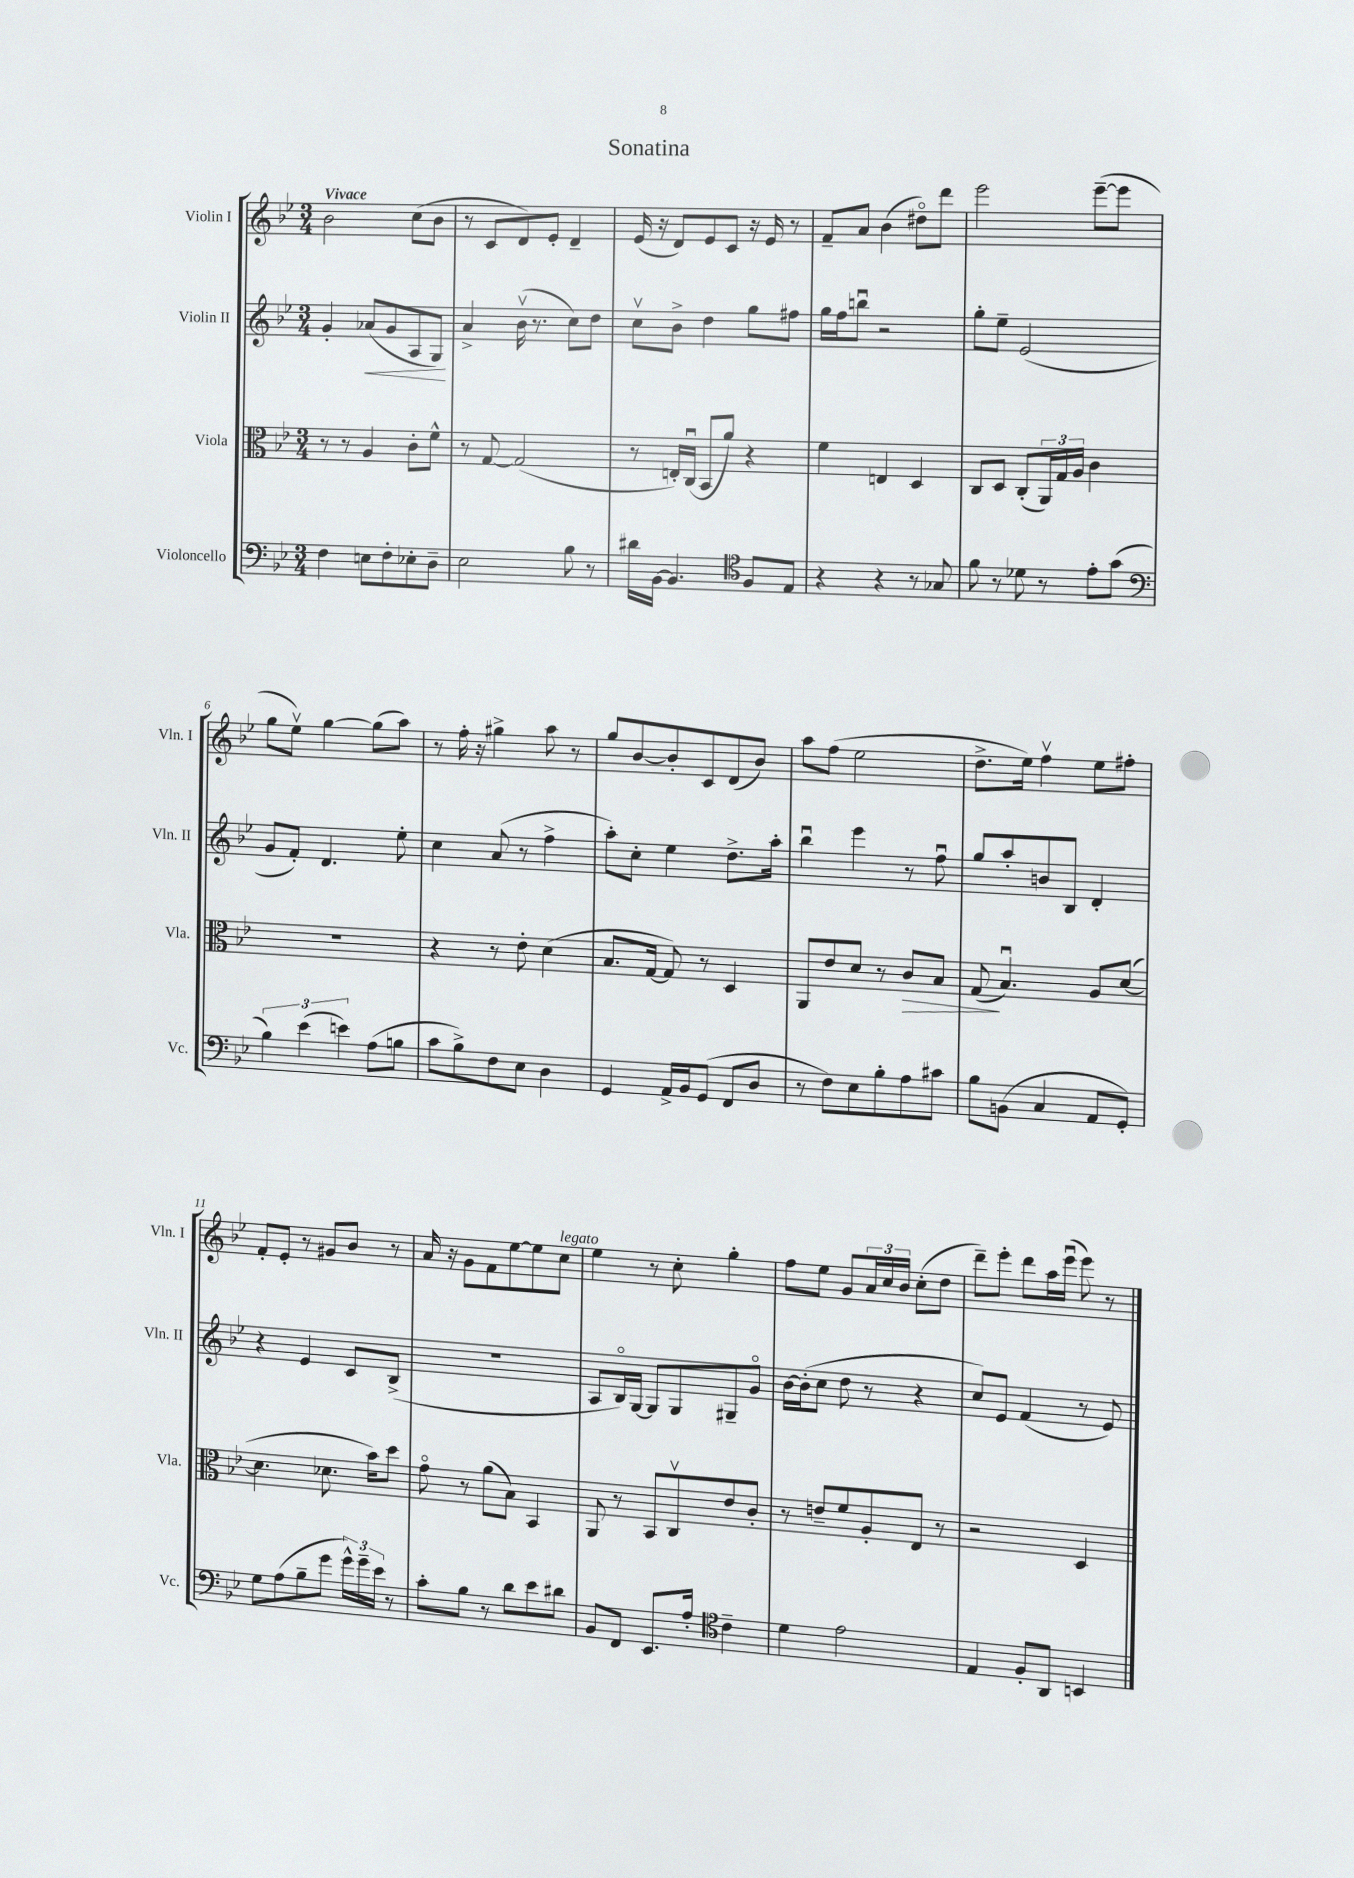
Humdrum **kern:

**kern	**kern	**kern	**kern
*staff4	*staff3	*staff2	*staff1
*clefF4	*clefC3	*clefG2	*clefG2
*k[b-e-]	*k[b-e-]	*k[b-e-]	*k[b-e-]
*M3/4	*M3/4	*M3/4	*M3/4
4F	8r	4g'	2b-
.	8r	.	.
8E	4A	(8a-	.
8F'	.	8g	.
8E-'	8c'	8A	(8cc
8D~	8f^^	8G)	8b-
=	=	=	=
2E-	8r	4a^	8r
.	[8G	.	8c
.	(2G]	(16b-v	8d)
.	.	8.r	.
.	.	.	8e-'
8B-	.	8cc)	4d~
8r	.	8dd	.
=	=	=	=
16d#	8r	8ccv	(16e-
[16BB-	.	.	16r
4.BB-]	16E')	8b-^	8d)
.	(16Cu	.	.
.	8BB-	4dd	8e-
.	8a)	.	8c
*clefC4	*	*	*
8F	4r	8gg	16r
.	.	.	16e-
8E-	.	8ff#	8r
=	=	=	=
4r	4f	16gg	8f~
.	.	16ff	.
.	.	8bbu	8a
4r	4E	2r	(4b-
8r	4D	.	8dd#o)
8G-	.	.	8ddd
=	=	=	=
8f	8C	8gg'	2eee-
8r	8D	8ee-~	.
8d-	(8C'	(2e-	.
8r	24AA)	.	.
.	24G	.	.
.	24A	.	.
8e-'	4c	.	([8eee-~
(8g	.	.	8eee-]
=	=	=	=
*clefF4	*	*	*
6B-)	2.r	8g	8gg
.	.	8f')	8ee-v)
(6e-	.	.	.
.	.	4.d	[4gg
6e)	.	.	.
(8A	.	.	(8gg]
8B	.	8ee-'	8aa)
=	=	=	=
8c	4r	4cc	8r
8B-^)	.	.	16ff'
.	.	.	16r
8F	8r	(8a	4gg#^
8E-	8e-'	8r	.
4D	(4d	4ff^	8aa
.	.	.	8r
=	=	=	=
4GG	8.B-	8aa')	8gg
.	.	8cc'	[8b-
.	[16G	.	.
16AA^	8G])	4ee-	8b-']
16BB-	.	.	.
(8GG	8r	.	8c
8FF	4D	8.dd^	(8d
8D	.	.	8b-)
.	.	16aa'	.
=	=	=	=
8r	8AA	4bb-u	8aa
8F)	8e-	.	(8ff
8E-	8d	4eee-	2ee-
8B-'	8r	.	.
8A	8c	8r	.
8c#	8B-	8ffu	.
=	=	=	=
8B-	(8G	8gg	8.dd^
(8BB	4.B-u)	8aa'	.
.	.	.	16ee-)
4C	.	8b	4ffv
.	.	8B-	.
8AA	8A	4d'	8ee-
8GG')	([8d	.	8ff#'
=	=	=	=
8G	4.d]	4r	8f'
(8A	.	.	8e-'
8B-~	.	4e-	8r
8g	8.d-	.	8g#
24g^^)	.	8c	8b-
24g~	.	.	.
.	16b-)	.	.
24e-	.	.	.
8r	8dd	(8B-^	8r
=	=	=	=
8c'	8go	2.r	16a
.	.	.	16r
8B-	8r	.	8g
8r	(8a	.	8f
8d	8B-)	.	[8ee-
8e-	4BB-	.	8ee-]
8d#	.	.	8cc
=	=	=	=
8BB-	8AA	8A	4ee-
8FF	8r	16B-o)	.
.	.	[16G	.
8.EE-	8BB-	8G]	8r
.	8Cv	8G	8cc'
16A'	.	.	.
*clefC4	*	*	*
4c~	8e-	8G#~	4gg'
.	8c'	8go	.
=	=	=	=
4d	8r	[16b-	8ff
.	.	(16b-']	.
.	8e~	8cc	8ee-
2e-	8f	8dd	8g
.	8A'	8r	24a
.	.	.	24cc
.	.	.	24b-
.	8E-	4r	(8cc'
.	8r	.	8dd
=	=	=	=
4E-	2r	8cc)	8ddd~)
.	.	8e-	8eee-'
8F'	.	(4f	8ddd
8AA	.	.	16aa
.	.	.	(16eee-u
4BB	4D	8r	8eee-)
.	.	8e-)	8r
==	==	==	==
*-	*-	*-	*-
